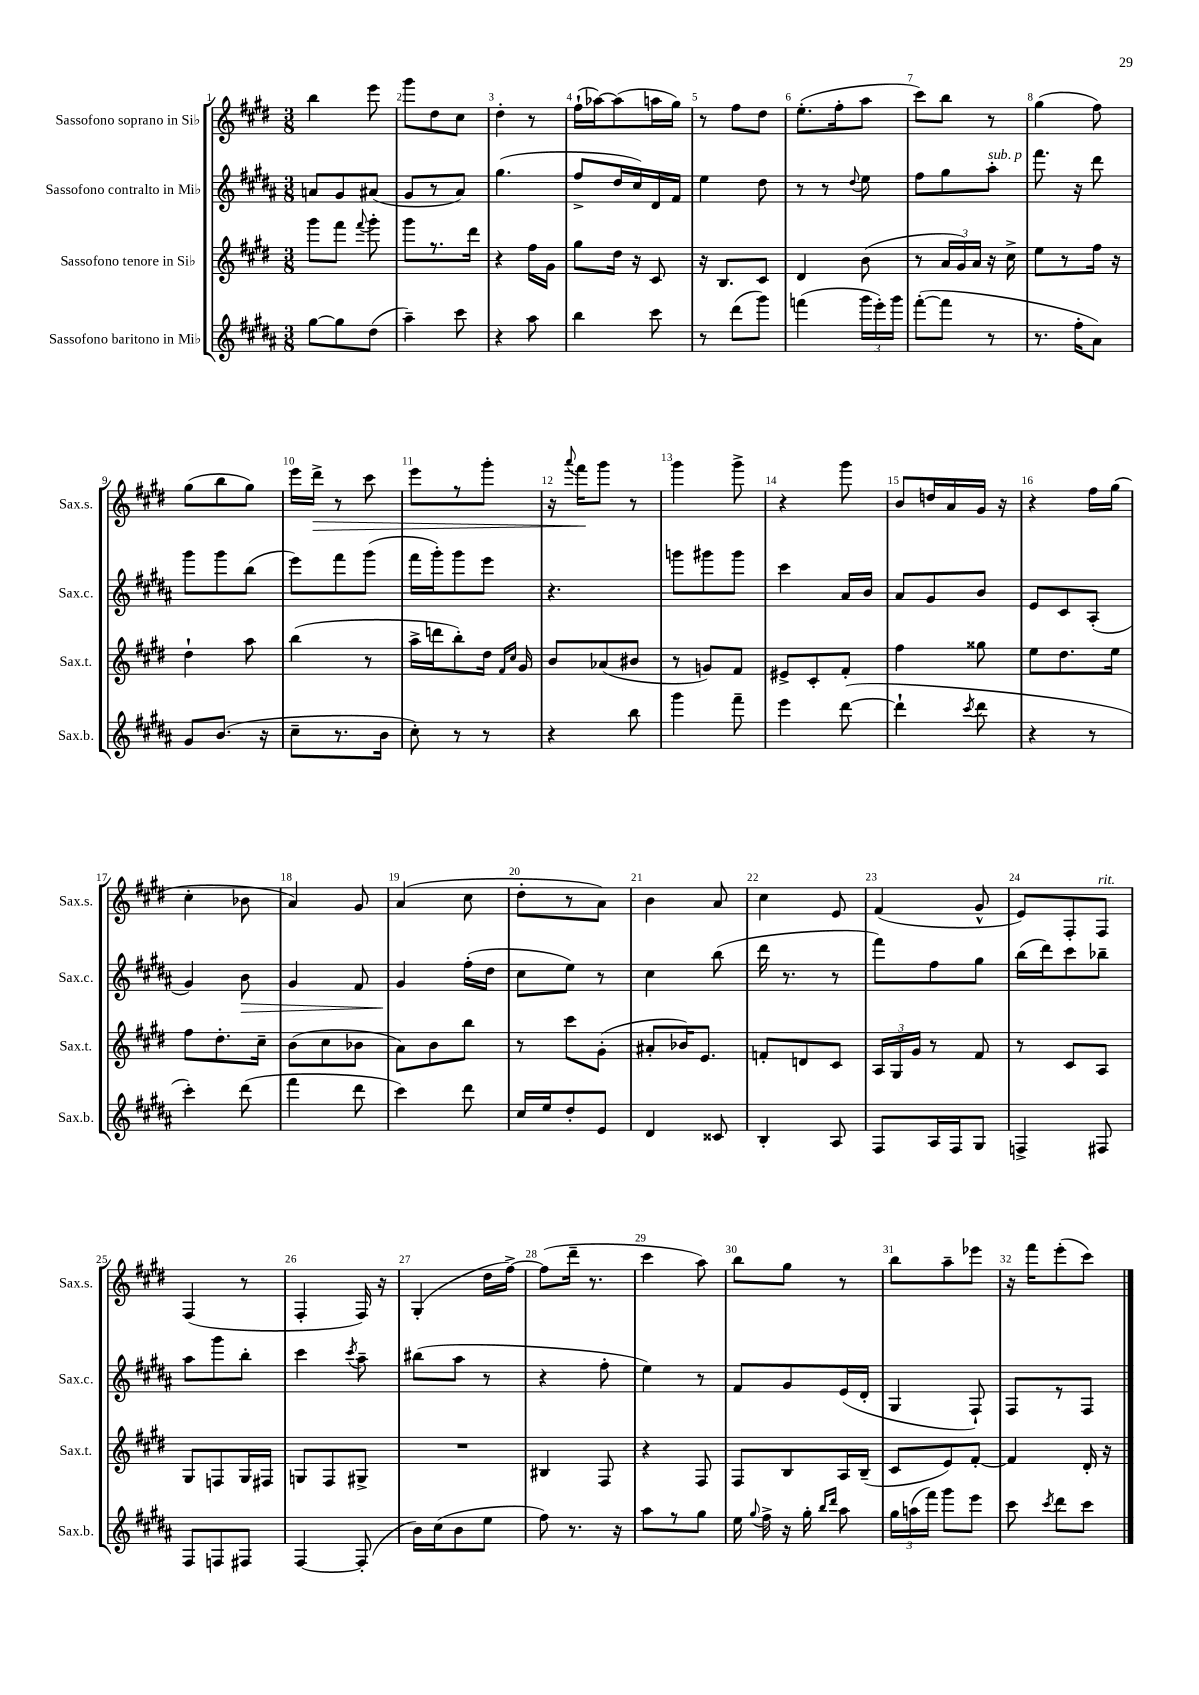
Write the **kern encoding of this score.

**kern	**kern	**kern	**kern
*staff4	*staff3	*staff2	*staff1
*clefG2	*clefG2	*clefG2	*clefG2
*k[f#c#g#d#a#]	*k[f#c#g#d#]	*k[f#c#g#d#a#]	*k[f#c#g#d#]
*M3/8	*M3/8	*M3/8	*M3/8
[8gg#	8ggg#	8a	4bb
8gg#]	8fff#	8g#	.
.	8qqfff#	.	.
(8dd#	8ggg#'	(8a#	8eee
=	=	=	=
4aa#~)	8ggg#	8g#	8ggg#
.	8.r	8r	8dd#
8ccc#	.	8a#)	8cc#
.	16ddd#	.	.
=	=	=	=
4r	4r	(4.gg#	4dd#'
8aa#	16ff#	.	8r
.	16g#	.	.
=	=	=	=
4bb	8gg#	8ff#^	(16ff#`
.	.	.	[16aa-)
.	16dd#	16dd#	(8aa-]
.	16r	16cc#)	.
8ccc#	8c#	16d#	16aa
.	.	16f#	16gg#)
=	=	=	=
8r	16r	4ee	8r
.	8.B	.	.
(8ddd#	.	.	8ff#
8ggg#)	8c#	8dd#	8dd#
=	=	=	=
(4fff	4d#	8r	(8.ee'
.	.	8r	.
.	.	.	16ff#'
.	.	8qqdd#	.
24ggg#	(8b	8ee	8aa
24eee')	.	.	.
24ggg#	.	.	.
=	=	=	=
([8fff#'	8r	8ff#	8ccc#)
8fff#]	24a	8gg#	8bb
.	24g#)	.	.
.	24a	.	.
8r	16r	8aa#'	8r
.	16cc#^	.	.
=	=	=	=
8.r	8ee	8.fff#	(4gg#
.	8r	.	.
16ff#'	.	16r	.
8a#)	16ff#	8ddd#	8ff#)
.	16r	.	.
=	=	=	=
8g#	4dd#`	8ggg#	(8gg#
(8.b	.	8ggg#	8bb
.	8aa	(8bb	8gg#)
16r	.	.	.
=	=	=	=
8cc#~	(4bb	8eee)	16eee
.	.	.	16ddd#^
8.r	.	8fff#	8r
.	8r	(8ggg#	8ccc#
16b	.	.	.
=	=	=	=
8cc#')	16aa^	16fff#	8eee
.	16ddd	16ggg#')	.
8r	8bb')	8ggg#	8r
8r	16dd#	8eee	8ggg#'
.	16qqf#	.	.
.	16qqcc#	.	.
.	16g#	.	.
=	=	=	=
4r	8b	4.r	16r
.	.	.	8qqaaa
.	.	.	16fff#
.	(8a-	.	8ggg#
8bb	8b#	.	8r
=	=	=	=
4ggg#	8r	8ggg	4ggg#
.	8g)	8ggg#	.
8fff#~	8f#	8ggg#	8ggg#^
=	=	=	=
4eee	8e#^	4ccc#	4r
.	8c#'	.	.
([8ddd#	8f#'	16a#	8ggg#
.	.	16b	.
=	=	=	=
4ddd#`]	4ff#	8a#	8b
.	.	8g#	16dd
.	.	.	16a
8qccc#	.	.	.
8ddd#	8gg##	8b	16g#
.	.	.	16r
=	=	=	=
4r	8ee	8e	4r
.	8.dd#	8c#	.
8r	.	(8A#'	16ff#
.	16ee	.	(16gg#
=	=	=	=
4ccc#')	8ff#	4g#)	4cc#'
.	8.dd#'	.	.
(8ddd#	.	8b	8b-
.	16cc#~	.	.
=	=	=	=
4fff#	(8b	4g#	4a)
.	8cc#	.	.
8ddd#	8b-	8f#	8g#
=	=	=	=
4ccc#)	8a)	4g#	(4a
.	8b	.	.
8ddd#	8bb	(16ff#'	8cc#
.	.	16dd#	.
=	=	=	=
16cc#	8r	8cc#	8dd#'
16ee	.	.	.
8dd#'	8ccc#	8ee)	8r
8e	(8g#'	8r	8a)
=	=	=	=
4d#	8a#'	4cc#	4b
.	16b-)	.	.
.	8.e	.	.
8c##	.	(8bb	8a
=	=	=	=
4B'	8f'	16ddd#	4cc#
.	.	8.r	.
.	8d	.	.
8A#	8c#	8r	8e
=	=	=	=
8F#	24A	8fff#)	(4f#
.	24G#	.	.
.	24g#	.	.
16A#	8r	8ff#	.
16F#	.	.	.
8G#	8f#	8gg#	8g#^^
=	=	=	=
4F^	8r	(16bb	8e)
.	.	16ddd#)	.
.	8c#	8ccc#	8F#'
8F#	8A	8bb-~	8F#
=	=	=	=
8F#	8G#	8aa#	(4F#
8F	8F	8ggg#	.
8F#	16G#	8bb'	8r
.	16F#	.	.
=	=	=	=
[4F#	8G	4ccc#	4F#'
.	8F#	.	.
.	.	8qccc#	.
(8F#']	8G#^	8aa#~	16F#)
.	.	.	16r
=	=	=	=
16b)	4.r	(8bb#	(4G#'
(16cc#	.	.	.
8b	.	8aa#	.
8ee	.	8r	16dd#
.	.	.	[16ff#^)
=	=	=	=
8ff#)	4B#	4r	(8ff#]
8.r	.	.	16ddd#~
.	.	.	8.r
.	8F#	8ff#'	.
16r	.	.	.
=	=	=	=
8aa#	4r	4ee)	4ccc#
8r	.	.	.
8gg#	8F#	8r	8aa)
=	=	=	=
16ee	8F#	8f#	8bb
8qqgg#	.	.	.
16ff#^	.	.	.
16r	8B	8g#	8gg#
16gg#'	.	.	.
16qqbb	.	.	.
16qqddd#	.	.	.
8aa#	16A	(16e	8r
.	(16B~	16d#'	.
=	=	=	=
24gg#	8c#	4G#	8bb
(24aa	.	.	.
24fff#)	.	.	.
8ggg#	8e)	.	8aa~
8eee	[8f#'	8F#`)	8eee-
=	=	=	=
8ccc#	4f#]	8F#	16r
.	.	.	16fff#
8qccc#	.	.	.
8ddd#	.	8r	(8eee'
8ccc#	16d#'	8F#	8ccc#)
.	16r	.	.
==	==	==	==
*-	*-	*-	*-
